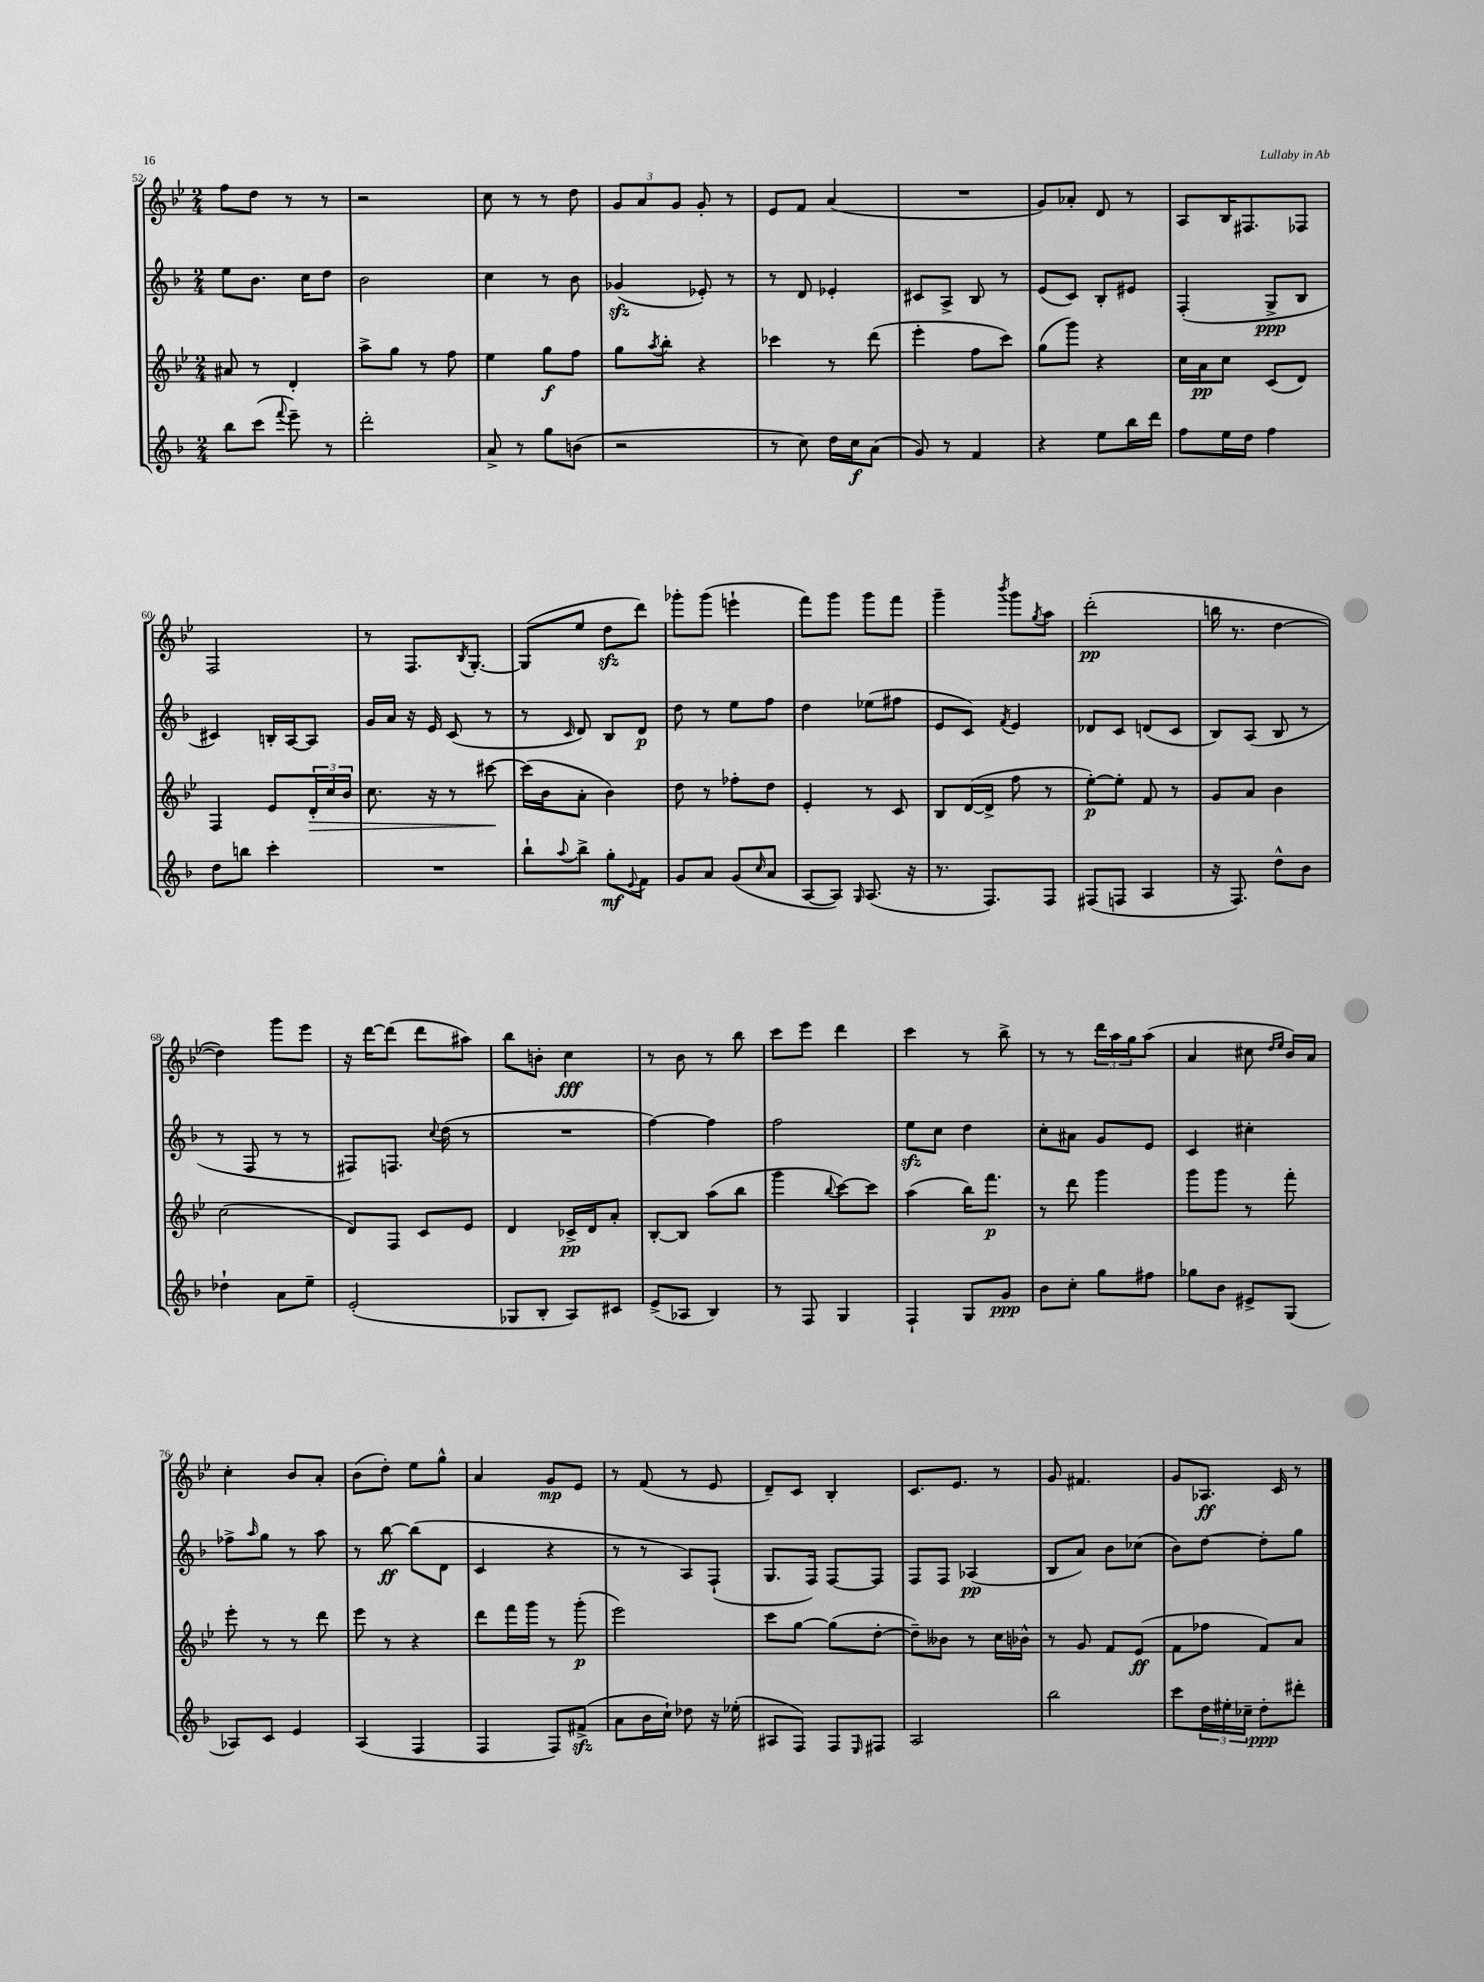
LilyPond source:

<<
\new StaffGroup <<
\new Staff = "s0" {
    \clef treble \key bes \major \numericTimeSignature \time 2/4
    f''8 d''8 r8 r8 |
    r2 |
    c''8 r8 r8 d''8 |
    \tuplet 3/2 { g'8 a'8 g'8 } g'8-. r8 |
    ees'8 f'8 a'4( |
    R2 |
    g'8) aes'8-. d'8 r8 |
    a8 bes16 fis8. fes8 |
    f2 |
    r8 f8. \acciaccatura { bes8 } g8.~-. |
    g8( ees''8 d''8\sfz d'''8) |
    ges'''8-. ges'''8( e'''4-! |
    f'''8) g'''8 g'''8 f'''8 |
    g'''4-- \acciaccatura { bes'''8 } g'''8 \acciaccatura { g''8 } a''8 |
    d'''2-.\pp( |
    b''16 r8. d''4~ |
    d''4) g'''8 ees'''8 |
    r16 d'''16~ d'''8( d'''8 ais''8) |
    bes''8 b'8-. c''4\fff |
    r8 bes'8 r8 bes''8 |
    c'''8 ees'''8 d'''4 |
    c'''4 r8 bes''8-> |
    r8 r8 \tuplet 3/2 { d'''16 a''16 g''16 } a''8( |
    a'4 cis''8 \grace { d''16 ees''16 } bes'16) a'16 |
    c''4-. bes'8 a'8-. |
    bes'8( d''8-.) ees''8 g''8-^ |
    a'4 g'8\mp ees'8 |
    r8 f'8( r8 ees'8 |
    d'8--) c'8 bes4-. |
    c'8. ees'8. r8 |
    g'8 fis'4. |
    g'8 aes8.\ff c'16 r8 \bar "|." |
}
\new Staff = "s1" {
    \clef treble \key f \major \numericTimeSignature \time 2/4
    e''8 bes'8. c''16 d''8 |
    bes'2 |
    c''4 r8 bes'8 |
    ges'4\sfz( ees'8-.) r8 |
    r8 d'8 ees'4-. |
    cis'8 a8-> bes8 r8 |
    e'8( c'8) bes8-. eis'8 |
    f4-.( g8->\ppp bes8 |
    cis'4) b16-. a16~ a8 |
    g'16 a'16 r16 e'16 c'8( r8 |
    r8 \grace { c'16 } d'8) bes8 d'8\p |
    d''8 r8 e''8 f''8 |
    d''4 ees''8( fis''8 |
    e'8 c'8) \acciaccatura { f'8 } e'4 |
    des'8 c'8 d'8( c'8 |
    bes8) a8( bes8 r8 |
    r8 f8 r8 r8 |
    fis8) f8. \appoggiatura { c''8 } d''16( r8 |
    R2 |
    f''4~) f''4 |
    f''2 |
    e''8\sfz c''8 d''4 |
    c''8-. ais'8 g'8 e'8 |
    c'4 cis''4-. |
    fes''8-> \grace { a''16 } g''8 r8 a''8 |
    r8 bes''8~\ff bes''8( d'8 |
    c'4 r4 |
    r8 r8 a8) f8-!( |
    g8. f16) f8~ f8 |
    f8 f8 aes4\pp( |
    bes8 a'8) bes'8 ces''8( |
    bes'8) d''8~ d''8-. g''8 \bar "|." |
}
\new Staff = "s2" {
    \clef treble \key bes \major \numericTimeSignature \time 2/4
    ais'8 r8 d'4-. |
    a''8-> g''8 r8 f''8 |
    ees''4 g''8\f f''8 |
    g''8 \acciaccatura { a''8 } bes''8-. r4 |
    ces'''4 r8 d'''8( |
    ees'''4-. f''8 c'''8) |
    g''8( g'''8) r4 |
    c''16 a'16\pp c''8 c'8( d'8) |
    f4 ees'8 \tuplet 3/2 { d'16-.\> c''16 bes'16 } |
    c''8. r16 r8 cis'''8~\! |
    cis'''16( bes'16 a'8-. bes'4) |
    d''8 r8 fes''8-. d''8 |
    ees'4-. r8 c'8 |
    bes8 d'16~( d'16-> f''8 r8 |
    ees''8~-.\p) ees''8-. f'8 r8 |
    g'8 a'8 bes'4 |
    c''2( |
    d'8) f8 c'8 ees'8 |
    d'4 ces'16->\pp d'16 a'8-. |
    bes8~-. bes8 a''8( bes''8 |
    g'''4 \appoggiatura { bes''8 } c'''8~) c'''8 |
    a''4( bes''16) f'''8.\p |
    r8 d'''8 g'''4 |
    g'''8 g'''8 r8 f'''8-. |
    ees'''8-. r8 r8 d'''8 |
    ees'''8 r8 r4 |
    d'''8 f'''16 g'''16 r8 g'''8-.\p( |
    ees'''2) |
    c'''8 g''8~ g''8( d''8~-. |
    d''8--) beses'8 r8 c''16 bes'16-^ |
    r8 g'8 f'8 ees'8\ff( |
    f'8 fes''8 f'8) a'8 \bar "|." |
}
\new Staff = "s3" {
    \clef treble \key f \major \numericTimeSignature \time 2/4
    bes''8 c'''8( \appoggiatura { f'''8 } e'''8--) r8 |
    d'''2-. |
    a'8-> r8 g''8 b'8( |
    r2 |
    r8 c''8) d''16 c''16\f a'8( |
    g'8) r8 f'4 |
    r4 e''8 bes''16 d'''16 |
    f''8 e''16 d''16 f''4 |
    d''8 b''8 c'''4-. |
    R2 |
    bes''8-! \appoggiatura { a''8 } bes''8-> g''8-.\mf \appoggiatura { e'8 } f'8 |
    g'8 a'8 g'8( \grace { c''16 } a'8 |
    a8~ a8) \grace { g16 } a8.( r16 |
    r8. f8.) f8 |
    fis8( f8 a4 |
    r16 f8.) d''8-^ bes'8 |
    des''4-! a'8 e''8-- |
    e'2-.( |
    ges8 bes8-. a8) cis'8 |
    e'8->( aes8 bes4) |
    r8 f8 g4 |
    f4-! g8 g'8\ppp |
    bes'8 c''8-. g''8 fis''8 |
    ges''8 bes'8 eis'8-> g8( |
    aes8) c'8 e'4 |
    a4( f4 |
    f4 f8) fis'8->\sfz( |
    a'8 bes'16 c''16-!) des''8 r16 ees''16-.( |
    ais8 f8) f8 \grace { e16 } fis8 |
    a2 |
    bes''2 |
    c'''8 \tuplet 3/2 { d''16 eis''16-. ces''16-- } d''8-.\ppp dis'''8-. \bar "|." |
}
>>
>>
\layout { \context { \Score currentBarNumber = #52 } }
